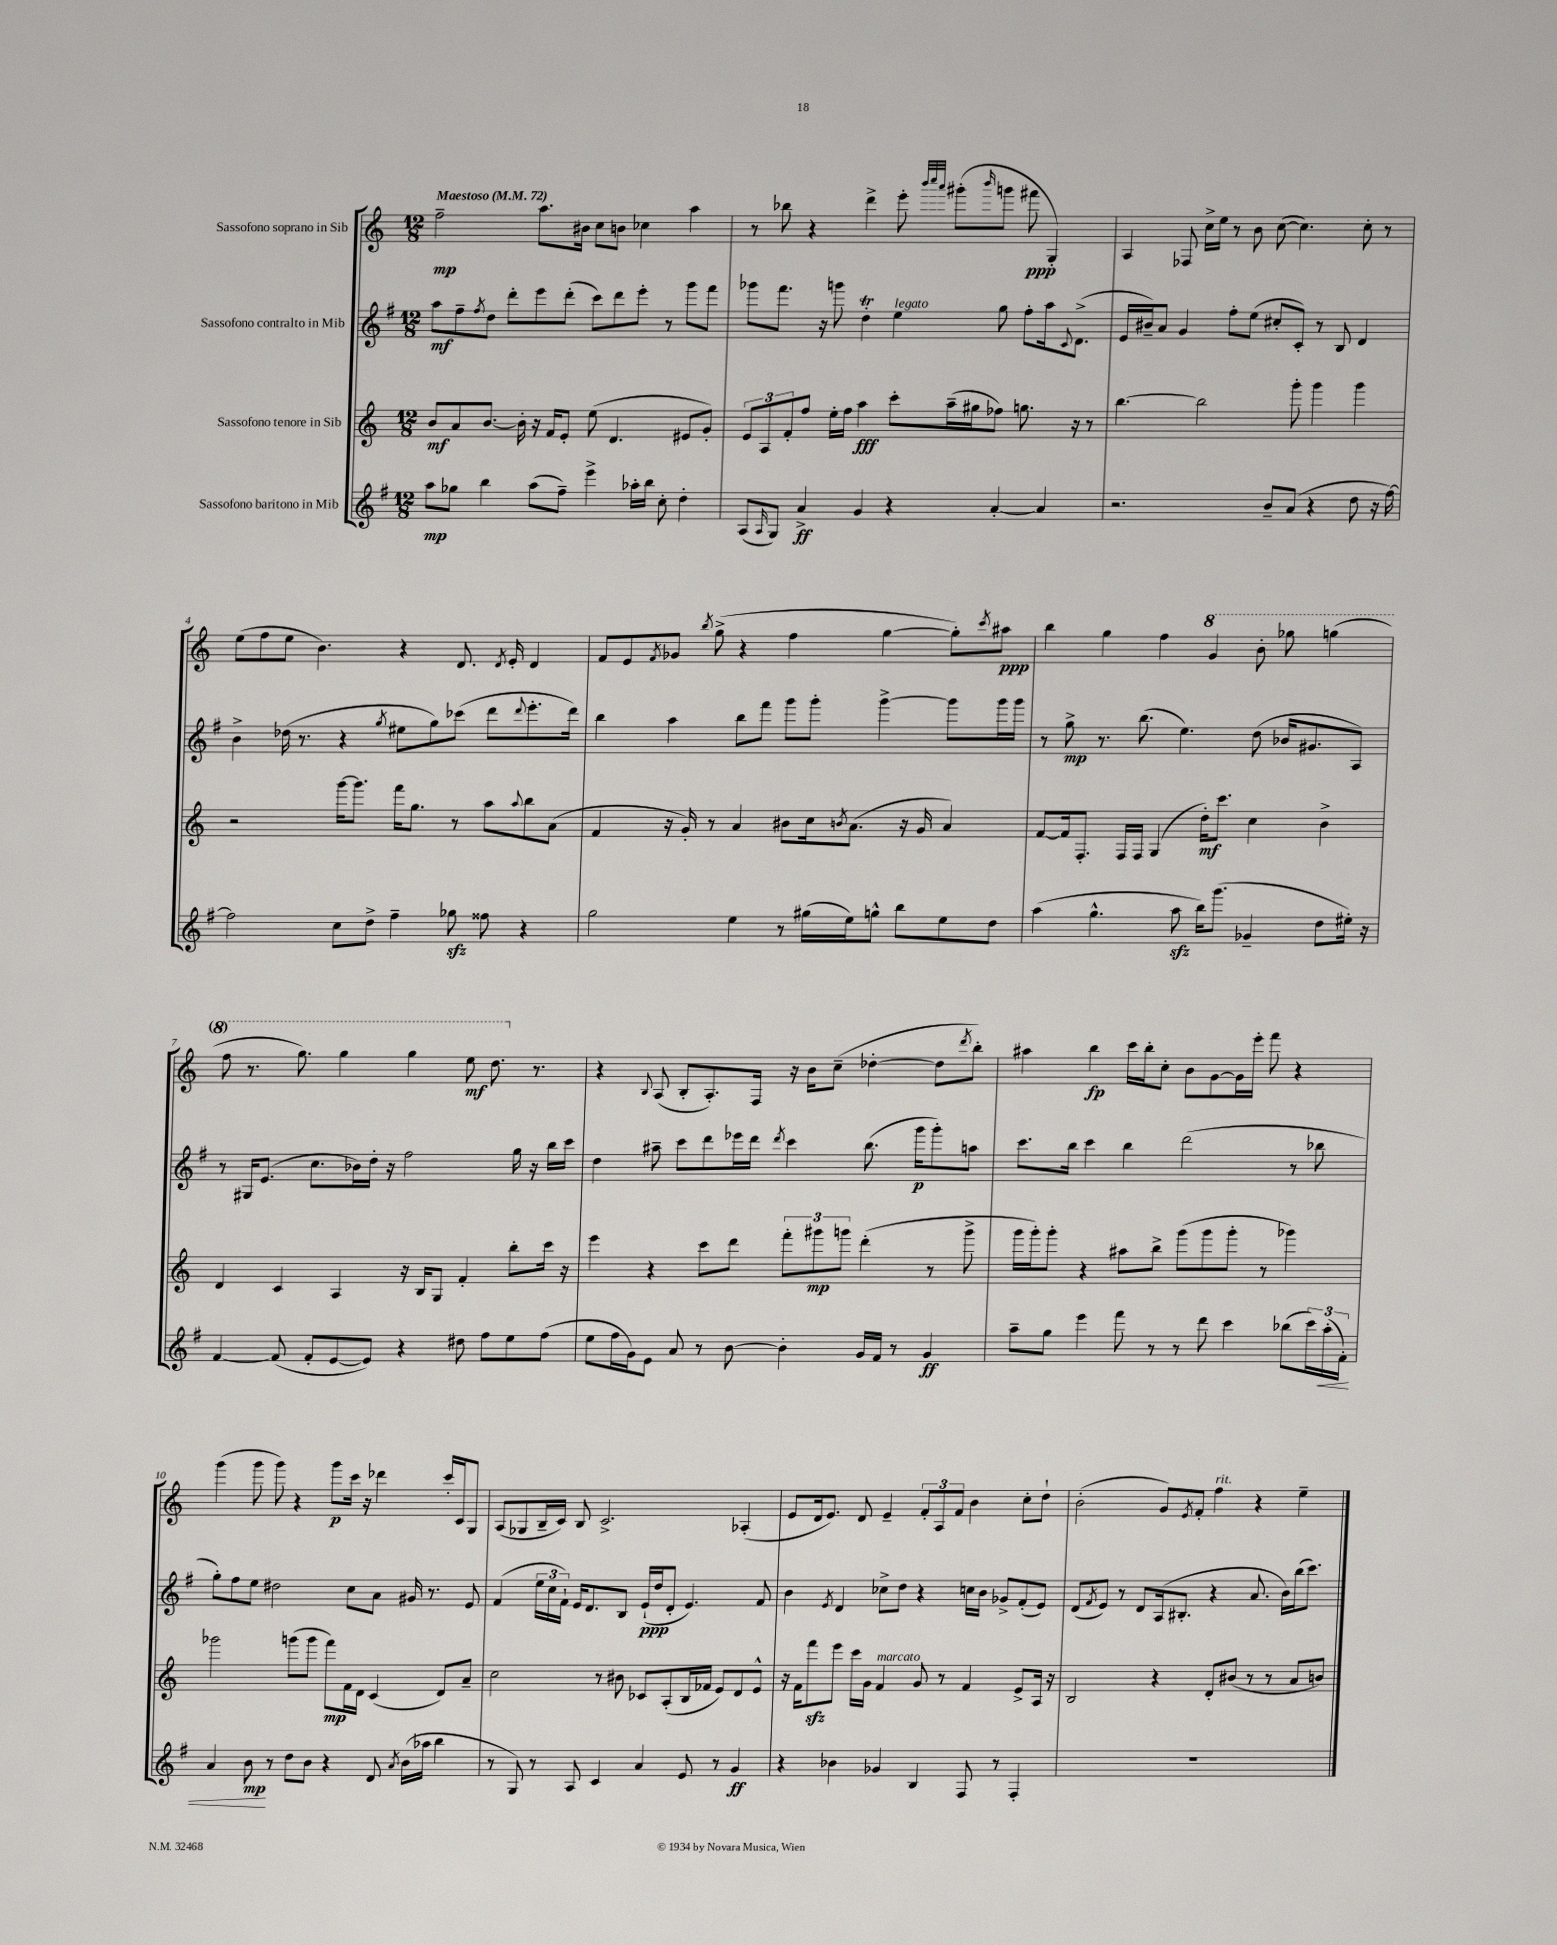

**kern	**kern	**kern	**kern
*staff4	*staff3	*staff2	*staff1
*clefG2	*clefG2	*clefG2	*clefG2
*k[f#]	*k[]	*k[f#]	*k[]
*M12/8	*M12/8	*M12/8	*M12/8
*MM72	*MM72	*MM72	*MM72
8aa	8b	8aa	2ff~
8gg-	8a	8ff#~	.
.	.	8qff#	.
4bb	[8.b	8dd	.
.	.	8ddd'	.
.	16b']	.	.
(8aa	16r	8eee	8.aa
.	16f	.	.
8ff#~)	8e'	(8ddd'	.
.	.	.	16b#
4eee^	(8ee	8ccc)	8cc
.	4.d	8ddd	8b
16aa-'	.	8eee'	4cc-
16bb	.	.	.
8cc'	.	8r	.
4dd'	8e#	8ggg	4aa
.	8g')	8fff#	.
=	=	=	=
(8A	12e	8ggg-	8r
.	12A	.	.
16qqA	.	.	.
8G)	.	8.fff#	8bb-
.	12f'	.	.
4a^	8ff	.	4r
.	.	16r	.
.	16ee'	8ggg	.
.	16ff	.	.
4g	4aa	4dd'	4ddd^
4r	8ccc'	4ee	8eee'
.	.	.	32qqbbb
.	.	.	32qqcccc
.	.	.	32qqaaa
.	(16aa~	.	(8ggg#'
.	16gg#	.	.
.	.	.	16qqbbb
[4a'	8ff-)	8gg	8ggg
.	8.gg	8ff#'	8fff#
4a]	.	16aa	4G')
.	.	8qqc	.
.	16r	(8.d^	.
.	8r	.	.
=	=	=	=
2.r	[4.bb	16e	4A
.	.	16b#~)	.
.	.	8a	.
.	.	4g	8F-
.	2bb]	.	16cc^
.	.	.	16ee
.	.	8ff#'	8r
.	.	(8ee	8b
8b~	.	8cc#'	([8cc
(8a	8ggg'	8c')	4.cc])
4r	4ggg	8r	.
.	.	8B	.
8dd	4ggg	4d	8cc'
16r	.	.	8r
[16ff#)	.	.	.
=	=	=	=
2ff#]	2r	4b^	(8ee
.	.	.	8ff
.	.	(16dd-	8ee
.	.	8.r	.
.	.	.	4.b)
8cc	[16ggg	4r	.
.	8.ggg]	.	.
8dd^	.	.	.
.	.	8qgg	.
4ff#~	16fff	8ee#	4r
.	8.gg	.	.
.	.	8gg)	.
8gg-	8r	(8ccc-	8.d
8ff##	8aa	8ddd	.
.	.	.	8qd
.	.	.	16e'
.	8qqaa	8qqddd	.
4r	8bb	8.eee'	4d
.	(8a	.	.
.	.	16ddd)	.
=	=	=	=
2gg	4f	4bb	8f
.	.	.	8e
.	.	.	8qf
.	16r	4aa	8g-
.	16g')	.	.
.	.	.	8qbb
.	8r	.	(8gg^
4ee	4a	8bb	4r
.	.	8fff#	.
8r	8b#	8ggg	4ff
(16gg#	16cc	8ggg'	.
.	8qb	.	.
16ee)	(8.a	.	.
8gg^^	.	[4ggg^	[4gg
8bb	16r	.	.
.	16g	.	.
8ee	4a)	8ggg]	8gg'])
.	.	.	8qccc
8dd	.	16ggg	8aa#
.	.	16ggg	.
=	=	=	=
(4aa	[8f	8r	4bb
.	16f]	8gg^	.
.	8.F'	.	.
4.gg^^	.	8.r	4gg
.	16F	.	.
.	16F	(8.bb	.
.	(4G	.	4ff
8aa	.	4.ee)	.
16bb)	16dd')	.	4gg
(8.ggg	8.ccc	.	.
4g-~	4cc	(8dd	8bb'
.	.	16b-	8ggg-
.	.	8.g#	.
8dd	4b^	.	(4ggg
16ee#')	.	8A)	.
16r	.	.	.
=	=	=	=
[4f#	4d	8r	8fff
.	.	16G#	8.r
.	.	(8.e	.
(8f#]	4c	.	.
.	.	.	8.ggg)
8f#'	.	8.cc	.
[8e	4A	.	4ggg
.	.	16b-)	.
8e])	.	16dd'	.
.	.	16r	.
4r	16r	2ff#	4ggg
.	16B	.	.
.	8G	.	.
8dd#	4f'	.	8eee
8ff#	.	.	8.ddd
8ee	8bb'	16gg	.
.	.	16r	8.r
(8ff#	16ccc	16bb	.
.	16r	16ccc	.
=	=	=	=
8ee	4eee	4dd	4r
16ff#	.	.	.
16g)	.	.	.
.	.	.	8qqB
8e	4r	8aa#~	(8A
8a	.	8ccc	8B'
8r	8ccc	8ddd	8.A')
[8b	8ddd	16eee-	.
.	.	16ddd	16F
.	.	8qddd	.
4b']	12fff'	4ccc	16r
.	.	.	16b
.	12ggg#	.	.
.	.	.	(8cc~
.	12ggg	.	.
16g	(4ddd'	(8.bb	[4dd-'
16f#	.	.	.
8r	.	.	.
.	.	16ggg	.
4g	8r	8ggg')	8dd-]
.	.	.	8qddd
.	8ggg^	8aa	8bb')
=	=	=	=
8aa~	16ggg	8.ccc	4aa#
.	16ggg')	.	.
8gg	8ggg'	.	.
.	.	16bb	.
4eee	4r	4ccc	4bb
8fff#	8aa#	4bb	16ccc
.	.	.	16bb'
8r	8bb^	.	8cc'
8r	(8ggg	(2ddd	8b
8ddd	8ggg	.	[8g
4ccc	8ggg'	.	16g]
.	.	.	16eee'
.	8r	.	8fff
(8bb-	4ggg-)	8r	4r
24ccc)	.	8bb-	.
(24aa'	.	.	.
24f#')	.	.	.
=	=	=	=
4a	2ggg-	8gg')	(4ggg
.	.	8ff#	.
8b	.	8ee	8ggg
8r	.	2dd#	8ggg)
8dd	(8ggg	.	4r
8b	8ggg	.	.
4r	8fff)	.	8ggg
.	16f	8cc	16ccc
.	16d	.	16r
8d	(4c	8a	4ddd-
8qa	.	.	.
(16b	.	16g#	.
16aa-	.	8.r	.
4bb	8d)	.	16ccc'
.	.	.	16c
.	8a~	8e	8G
=	=	=	=
8r	2cc	(4f#	(8A
8G)	.	.	8G-
8r	.	24ee	16B~
.	.	24cc	.
.	.	.	16c)
.	.	24f#`)	.
8A	.	16e	8B
.	.	8.d	.
4c	8r	.	2.c^
.	8b#	8B	.
4a	8c-	(16e`	.
.	.	16dd	.
.	(8A'	8d'	.
8e	16B	4.e)	.
.	16f-	.	.
8r	8e)	.	.
4g	8d	.	(4A-'
.	8e^^	8f#	.
=	=	=	=
4r	16r	4b	8e
.	16f	.	.
.	8fff	.	16d
.	.	.	8.e)
.	.	8qe	.
4b-	8eee	4d	.
.	16ccc	.	8d
.	16g	.	.
4g-	4f	8cc-^	4e~
.	.	8dd	.
4B	8g	4r	12f'
.	.	.	12A
.	8r	.	.
.	.	.	12f
8F#	4f	16cc	4b
.	.	16b	.
8r	.	8g-^	.
4F#'	8e^	(8f#'	8cc'
.	16A	8e)	8dd`
.	16r	.	.
=	=	=	=
1.r	2B	(8d	(2b'
.	.	8qf#	.
.	.	8e)	.
.	.	8r	.
.	.	8d	.
.	4r	(16A	8g)
.	.	8.B#'	.
.	.	.	8qe
.	.	.	8f'
.	8d'	4r	4ff
.	(8b#	.	.
.	8r	8.a	4r
.	8r	.	.
.	.	16b)	.
.	8a	(16bb	4ee~
.	.	8.ccc)	.
.	8b)	.	.
==	==	==	==
*-	*-	*-	*-
